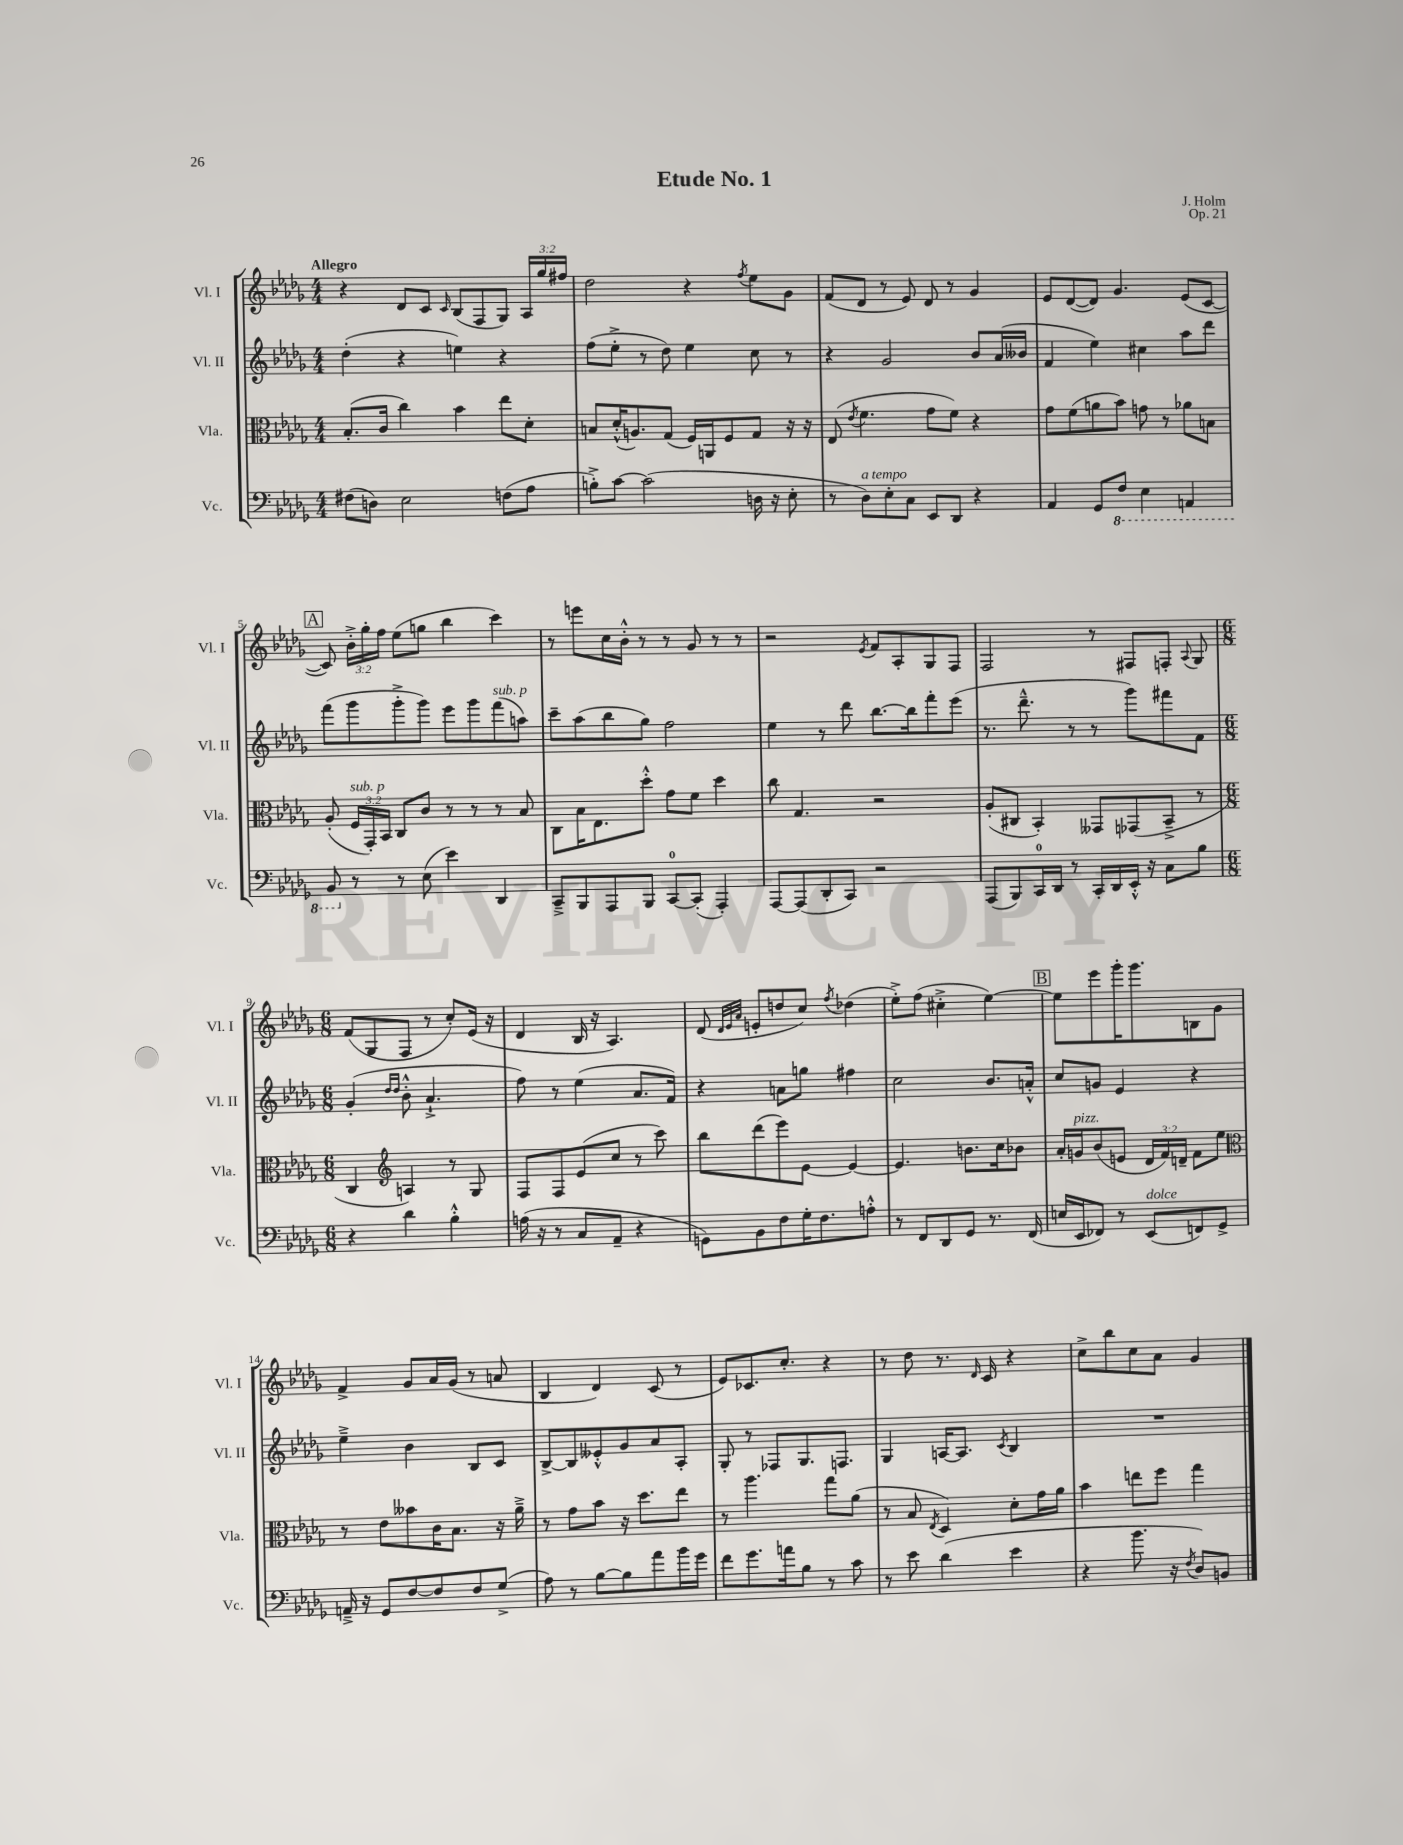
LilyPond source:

\header { title = "Etude No. 1" composer = "J. Holm" opus = "Op. 21" }
<<
\new StaffGroup <<
\new Staff = "s0" \with { instrumentName = "Vl. I" shortInstrumentName = "Vl. I" } {
    \clef treble \key des \major \numericTimeSignature \time 4/4 \override Staff.TupletNumber.text = #tuplet-number::calc-fraction-text \tempo "Allegro"
    \autoBeamOff r4 des'8[ c'8] \grace { c'16 } bes8[( f8 ges8]) \tuplet 3/2 { aes16[ ges''16 fis''16] } |
    des''2 r4 \acciaccatura { f''8 } ees''8[ ges'8] |
    f'8[( des'8] r8 ees'8) des'8 r8 ges'4 |
    ees'8[ des'8~( des'8]) ges'4. ees'8[( c'8]~ |
    \mark \markup { \box "A" } c'8) \tuplet 3/2 { bes'16[-.-> ges''16-. f''16] } ees''8[( g''8] bes''4 c'''4) |
    r8 e'''8[ c''16 bes'16]-.-^ r8 r8 ges'8 r8 r8 |
    r2 \acciaccatura { ees'8 } f'8[ aes8-. ges8 f8] |
    f2 r8 fis8[ f8]-. \appoggiatura { aes8 } ges8 |
    \numericTimeSignature \time 6/8 f'8[( ges8 f8] r8 c''8[-.) ees'16]( r16 |
    des'4 bes16 r16 aes4.) |
    des'8( \grace { des'32[ ees'32 aes'32] } e'8[-. d''8 c''8]) \acciaccatura { f''8 } des''4( |
    ees''8[-.->) f''8]( cis''4-.-> ees''4~) |
    \mark \markup { \box "B" } ees''8[ ees'''8 ges'''16-. ges'''8. b8 ges'8] |
    f'4-> ges'8[ aes'16 ges'16]( r8 a'8 |
    bes4 des'4) c'8( r8 |
    ees'8[) ces'8. c''8.]-. r4 |
    r8 des''8 r8. \grace { des'16 } c'16 r4 |
    c''8[-> bes''8 c''8 aes'8] ges'4 \bar "|." |
}
\new Staff = "s1" \with { instrumentName = "Vl. II" shortInstrumentName = "Vl. II" } {
    \clef treble \key des \major \numericTimeSignature \time 4/4
    \autoBeamOff des''4-.( r4 e''4) r4 |
    f''8[( ees''8]-.-> r8 des''8) ees''4 c''8 r8 |
    r4 ges'2 bes'8[ aes'16( beses'16] |
    f'4 ees''4) cis''4 aes''8[ des'''8] |
    \mark \markup { \box "A" } f'''8[( ges'''8 ges'''8-.-> ges'''8]) ees'''8[ ges'''8 f'''8^\markup { \italic "sub. p" }( a''8]) |
    c'''8[-- aes''8( bes''8 ges''8]) f''2 |
    ees''4 r8 des'''8 bes''8.[~ bes''16 f'''8-. ees'''8]( |
    r8. des'''8.---^ r8 r8 ges'''8[) fis'''8 f'8] |
    \numericTimeSignature \time 6/8 ges'4-.( \grace { des''16[ des''16] } bes'8-.-^ aes'4.-!-> |
    f''8) r8 ees''4( aes'8.[ f'16]) |
    r4 a'8[ g''8] fis''4 |
    c''2 bes'8.[ a'16]-.-^ |
    \mark \markup { \box "B" } c''8[ g'8] ees'4 r4 |
    ees''4---> bes'4 bes8[ c'8] |
    bes8[~-> bes8 eeses'8-.-^ ges'8 aes'8 aes8]-. |
    ges8-. r8 fes8[ ges8. f8.] |
    ges4 a16[~ a8.] \acciaccatura { c'8 } bes4 |
    R2. \bar "|." |
}
\new Staff = "s2" \with { instrumentName = "Vla." shortInstrumentName = "Vla." } {
    \clef alto \key des \major \numericTimeSignature \time 4/4 \override Staff.TupletNumber.text = #tuplet-number::calc-fraction-text
    \autoBeamOff bes8.[-.( c'16] c''4) bes'4 ees''8[ des'8]-. |
    b8[ des'16-.-^( a8.) ges8]( f16[) a,16 f8 ges8] r16 r16 |
    ees8( \acciaccatura { ees'8 } f'4. ges'8[ f'8]) r4 |
    ges'8[ f'8( a'8 bes'8]) g'8 r8 aes'8[ b8] |
    \mark \markup { \box "A" } aes8-.( \tuplet 3/2 { f16[^\markup { \italic "sub. p" } ges,16-.) bes,16] } c8[ c'8] r8 r8 r8 bes8 |
    c8[ bes16 ees8. des''8]-.-^ ges'8[ f'8] des''4 |
    c''8 ges4. r2 |
    aes8[-.( cis8] bes,4-.) geses,8[ ges,8( bes,8]---> r8 |
    \numericTimeSignature \time 6/8 c4 \clef treble a4) r8 ges8 |
    f8[ f8 ees'8( c''8] r8 c'''8) |
    bes''8[ des'''8( ees'''8) ees'8]~ ees'4~ |
    ees'4. b'8.[ c''16 bes'8] |
    \mark \markup { \box "B" } aes'16[-. g'16^\markup { \italic "pizz." } bes'8( e'8] \tuplet 3/2 { des'16[ f'16) d'16]-- } f'8[ ees''8] |
    \clef alto r8 ees'8[ beses'8 c'16 bes8.] r16 aes'16---> |
    r8 ges'8[ bes'8] r16 des''8.[ ees''8] |
    r8 aes''4. ges''8[ aes'8]( |
    r8 bes8 \acciaccatura { ees8 } des4) des'8[-. ges'16 aes'16] |
    bes'4 e''8[ f''8] ges''4 \bar "|." |
}
\new Staff = "s3" \with { instrumentName = "Vc." shortInstrumentName = "Vc." } {
    \clef bass \key des \major \numericTimeSignature \time 4/4
    \autoBeamOff fis8[( d8]) ees2 f8[( aes8] |
    b8[-.->) c'8]~ c'2( d16 r16 ees8-. |
    r8 des8[^\markup { \italic "a tempo" }) ees8-. c8] ees,8[ des,8] r4 |
    aes,4 ges,8[ \ottava #-1 f,8] ees,4 a,,4 |
    \mark \markup { \box "A" } bes,,8 \ottava #0 r8 r8 ees8( ees'4) des,4 |
    c,8[---> bes,,8 aes,,8 bes,,8] c,8[-0~ c,8]-.( aes,,4-.) |
    aes,,8[~ aes,,8( des,8-. c,8]) r2 |
    aes,,8[( bes,,8) c,16-0 des,16] r8 c,16[-. des,16 ees,16]-.-^ r16 c8[ bes8] |
    \numericTimeSignature \time 6/8 r4 des'4 bes4-.-^ |
    a16( r16 r8 c8[ aes,8]-- r4 |
    g,8[) bes,8 f8 ges16-. f8. a8]-.-^ |
    r8 f,8[ des,8 ges,8] r8. f,16( |
    \mark \markup { \box "B" } e16[ ees,16 fes,8]) r8 ees,8[^\markup { \italic "dolce" }( f,8) ges,8]-> |
    a,16---> r16 ges,8[ f8~ f8 f8 ges8]->( |
    aes8) r8 bes8[~ bes8 aes'8 bes'16 ges'16] |
    f'8[ ges'8. a'16 bes8] r8 c'8 |
    r8 ees'8 des'4( ees'4 |
    r4 bes'8. r16 \acciaccatura { f8 } des8[) b,8] \bar "|." |
}
>>
>>
